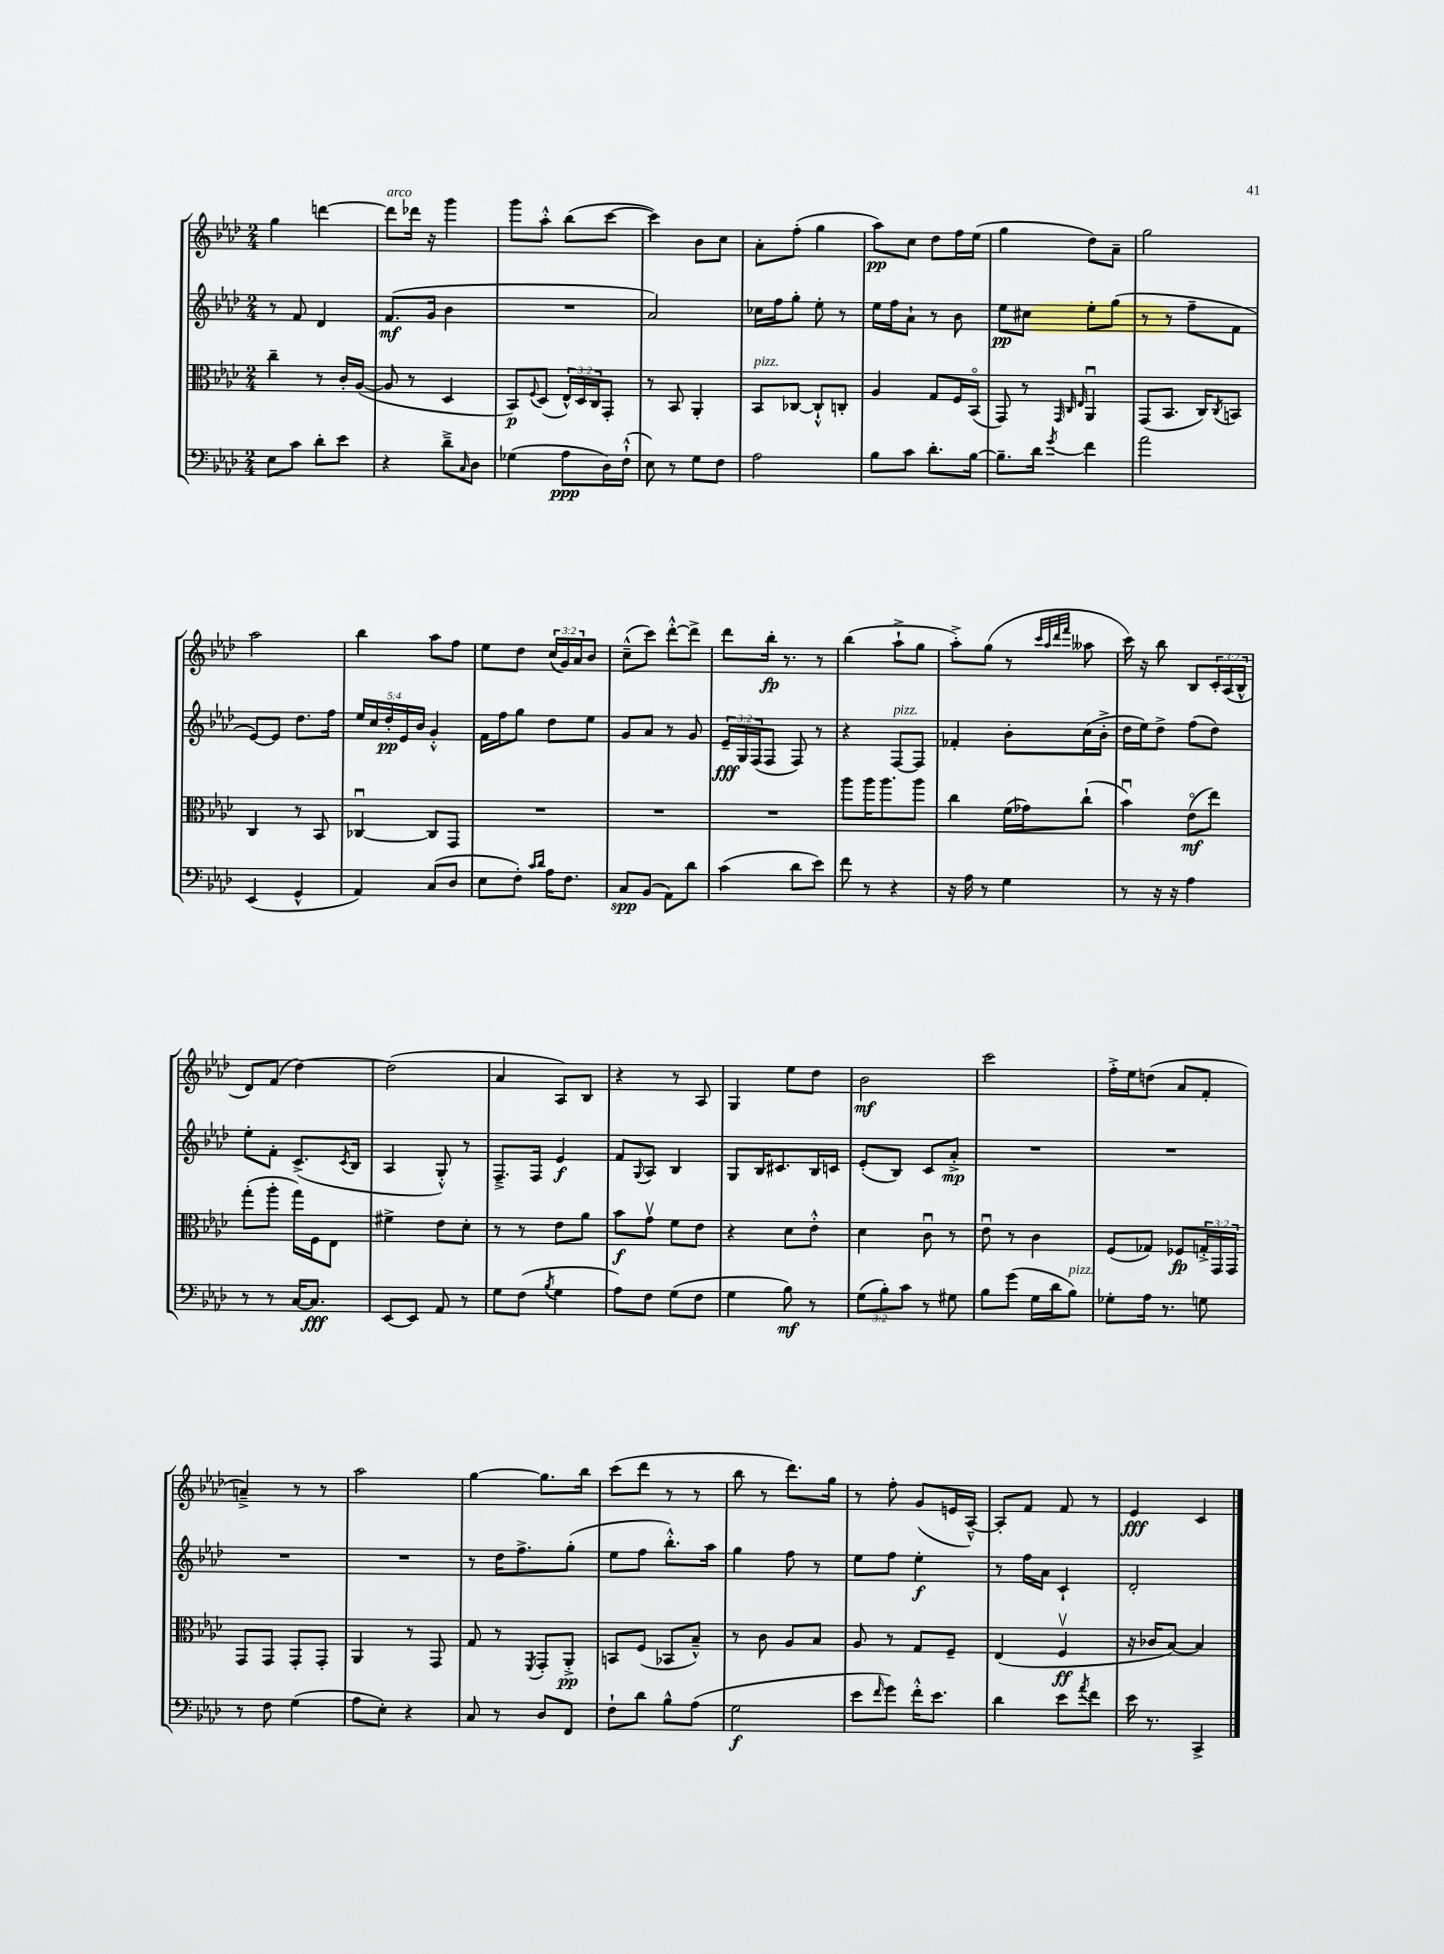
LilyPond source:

<<
\new StaffGroup <<
\new Staff = "s0" {
    \clef treble \key aes \major \numericTimeSignature \time 2/4 \override Staff.TupletNumber.text = #tuplet-number::calc-fraction-text
    g''4 d'''4~ |
    d'''8^\markup { \italic "arco" } des'''16 r16 g'''4 |
    g'''8 aes''8-.-^ bes''8( c'''8~ |
    c'''4) bes'8 c''8 |
    aes'8-. f''8-.( g''4 |
    aes''8\pp) c''8 des''8 f''16 ees''16( |
    g''4 des''8) aes'8-- |
    g''2 |
    aes''2 |
    bes''4 aes''8 f''8 |
    ees''8 des''8 \tuplet 3/2 { c''16( g'16) aes'16 } bes'8 |
    c''8---^( c'''8) des'''8~-.-^ des'''8-> |
    des'''8 bes''16-.\fp r8. r8 |
    bes''4( aes''8-!-> g''8 |
    aes''8-.->) g''8( r8 \grace { c'''32 aes''32 des'''32 f'''32 } aeses''8 |
    c'''16) r16 bes''8 bes8 \tuplet 3/2 { c'16-. aes16( bes16-^ } |
    des'8) f'8( des''4~) |
    des''2( |
    aes'4 aes8) bes8 |
    r4 r8 aes8 |
    g4 ees''8 des''8 |
    bes'2\mf |
    c'''2 |
    f''16-.-> ees''16 d''8( aes'8 f'8-. |
    a'4--->) r8 r8 |
    aes''2 |
    g''4~ g''8. bes''16 |
    c'''8( des'''8 r8 r8 |
    bes''8 r8 des'''8.) g''16 |
    r8 f''8-. g'8( e'16 aes16~---^) |
    aes8-. f'8 f'8 r8 |
    ees'4\fff c'4 \bar "|." |
}
\new Staff = "s1" {
    \clef treble \key aes \major \numericTimeSignature \time 2/4 \override Staff.TupletNumber.text = #tuplet-number::calc-fraction-text
    r8 f'8 des'4 |
    f'8.\mf( g'16 bes'4 |
    R2 |
    aes'2) |
    ces''16 f''16 g''8-. ees''8-. r8 |
    ees''16 f''16 aes'8-! r8 bes'8 |
    ees''8\pp cis''8 ees''8-. g''8( |
    r8 r8 f''8-- f'8 |
    ees'8~) ees'8 des''8. f''16 |
    \tuplet 5/4 { ees''16 c''16 des''16-.\pp ees'16 bes'16 } g'4-.-^ |
    f'16 f''16 g''8 des''8 ees''8 |
    g'8 aes'8 r8 g'8 |
    \tuplet 3/2 { ees'16--\fff g16 f16( } f8 f8) r8 |
    r4 f8~^\markup { \italic "pizz." } f8 |
    fes'4-. bes'8-. c''16( bes'16-.-> |
    des''16 ees''16) des''8-> f''8( des''8) |
    ees''8-. f'8-. c'8.->( \acciaccatura { c'8 } bes16 |
    aes4 g8-.-^) r8 |
    f8.---> f16 ees'4\f |
    f'8 \appoggiatura { g8 } aes8 bes4 |
    g8 bes16 cis'8. bes16 c'16 |
    ees'8-.( bes8) c'8 aes'8-.->\mp |
    R2 |
    R2 |
    R2 |
    R2 |
    r8 des''16 f''8.-> g''8-.( |
    ees''8 f''8 bes''8.-.-^) aes''16 |
    g''4 f''8 r8 |
    ees''8 f''8 ees''4-.\f |
    r8 f''16 aes'16 c'4-! |
    des'2-. \bar "|." |
}
\new Staff = "s2" {
    \clef alto \key aes \major \numericTimeSignature \time 2/4 \override Staff.TupletNumber.text = #tuplet-number::calc-fraction-text
    c''4-- r8 c'16-. aes16~( |
    aes8 r8 des4 |
    bes,8\p) \appoggiatura { f8 } des8( \tuplet 3/2 { ees16-^) des16 c16 } g,8-. |
    r8 bes,8 aes,4-. |
    bes,8^\markup { \italic "pizz." } ces8~ ces8-!-^ c8-. |
    aes4 g8 f16 bes,16\flageolet( |
    g,8) r8 \grace { g,32 c32 ees32 } aes,4\downbow |
    g,8( bes,8. c16) \acciaccatura { c8 } b,8 |
    c4 r8 bes,8 |
    ces4~\downbow ces8 g,8 |
    R2 |
    R2 |
    R2 |
    aes''8 aes''16 aes''8. aes''8 |
    c''4 f'16( ges'16) c''8-!( |
    bes'4\downbow) ees'8\flageolet\mf( ees''8) |
    g''8-.( aes''8-. g''16) f16 ees8 |
    fis'4-> ees'8 des'8-. |
    r8 r8 ees'8 aes'8 |
    bes'8\f g'8\upbow f'8 ees'8 |
    r4 des'8 ees'8-.-^ |
    des'4 c'8\downbow r8 |
    ees'8\downbow r8 c'4 |
    f8( ges8) fes8\fp \tuplet 3/2 { g16-.-> g,16 g,16 } |
    g,8 g,8 g,8-. g,8-. |
    aes,4 r8 g,8 |
    g8 r8 \acciaccatura { f,8 } g,8-. aes,8-.->\pp |
    b,8 f8( bes,8 bes8---^) |
    r8 c'8 aes8 bes8 |
    aes8 r8 g8 f8-- |
    ees4( f4\upbow\ff |
    r16 ces'16 bes8~) bes4 \bar "|." |
}
\new Staff = "s3" {
    \clef bass \key aes \major \numericTimeSignature \time 2/4 \override Staff.TupletNumber.text = #tuplet-number::calc-fraction-text
    ees8 c'8 des'8-. ees'8 |
    r4 des'8---> \grace { c16 } des8 |
    ges4( aes8\ppp des16) f16-!-^( |
    ees8) r8 g8 f8 |
    aes2 |
    bes8 c'8 des'8.-. bes16~ |
    bes8.-- des'16 \acciaccatura { g'8 } f'4 |
    aes'2 |
    ees,4( g,4-^ |
    aes,4) c8( des8 |
    ees8 f8-.) \grace { c'16 des'16 } aes16 f8. |
    c8\spp bes,8( aes,8) des'8 |
    c'4( des'8 ees'8) |
    f'8 r8 r4 |
    r16 aes16 r8 g4 |
    r8 r16 r16 aes4 |
    r8 r8 c16~ c8.\fff |
    ees,8~ ees,8 aes,8 r8 |
    g8 f8( \acciaccatura { bes8 } g4 |
    aes8) f8 g8( f8 |
    g4 bes8\mf) r8 |
    \tuplet 3/2 { g8( bes8-.) c'8 } r8 gis8 |
    bes8 g'8( g16 des'16 bes8^\markup { \italic "pizz." }) |
    ges8-. aes16 r8. g8 |
    r8 f8 g4( |
    aes8 ees8-.) r4 |
    c8 r8 des8 f,8 |
    f8-! des'8 bes8-^ aes8( |
    g2\f |
    ees'8 \grace { f'16 } g'8) f'16-.-^ ees'8. |
    des'4 ees'8 \acciaccatura { aes'8 } f'8 |
    ees'16 r8. c,4-> \bar "|." |
}
>>
>>
\layout { \context { \Score \remove "Bar_number_engraver" } }
